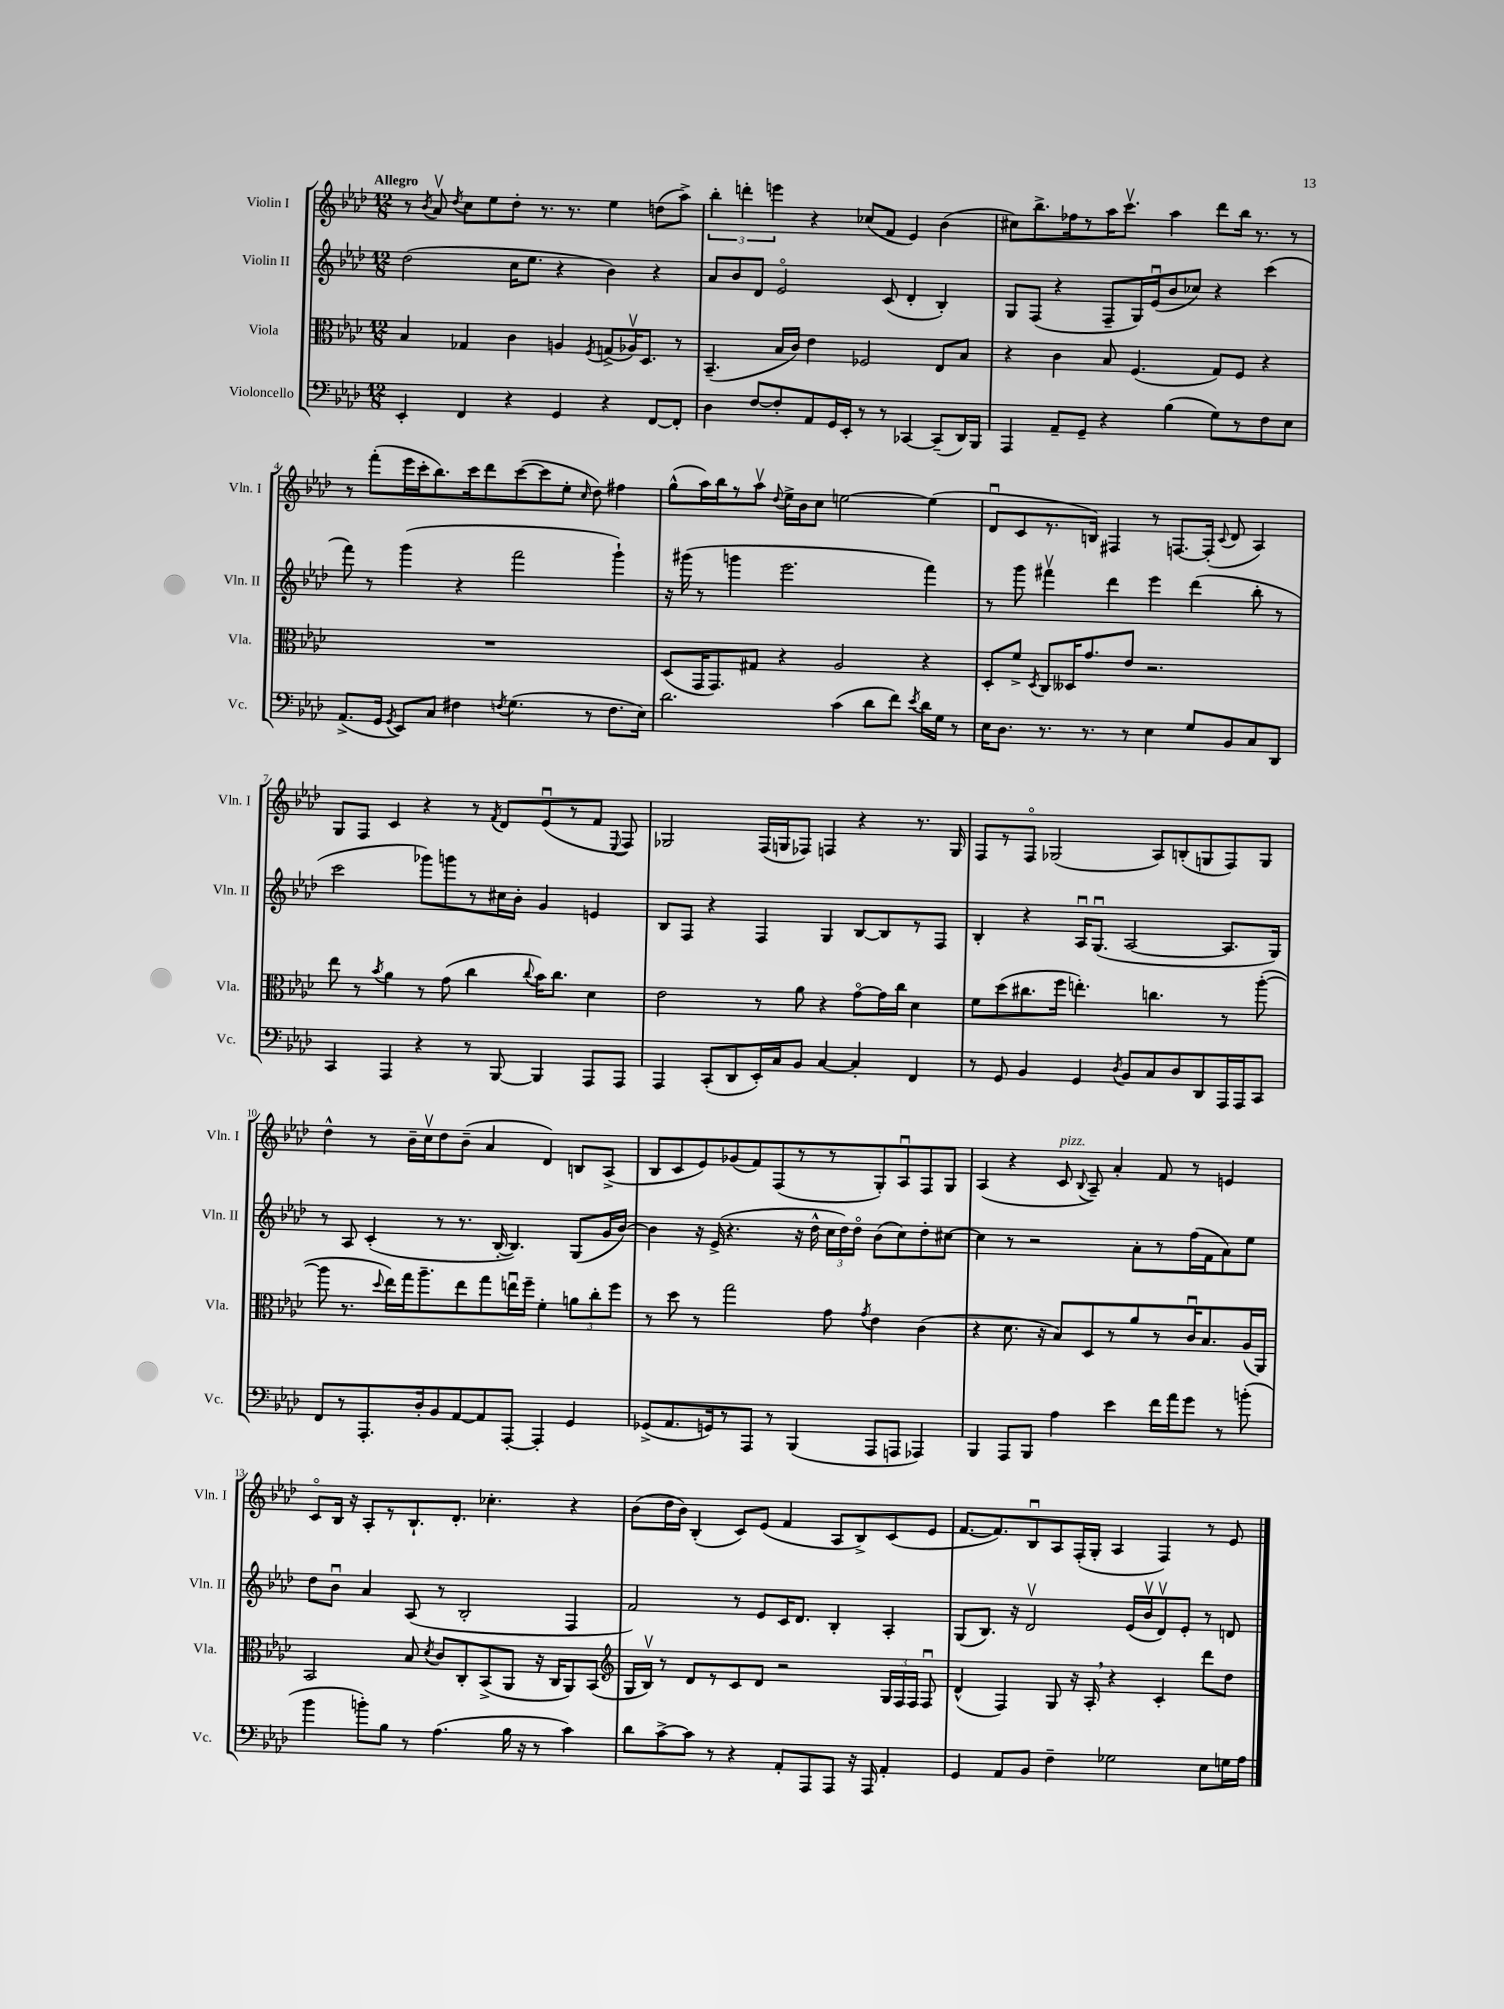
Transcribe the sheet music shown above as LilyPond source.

<<
\new StaffGroup <<
\new Staff = "s0" \with { instrumentName = "Violin I" shortInstrumentName = "Vln. I" } {
    \clef treble \key aes \major \numericTimeSignature \time 12/8 \tempo "Allegro"
    \autoBeamOff r8 \acciaccatura { bes'8 } aes'8\upbow \acciaccatura { des''8 } c''8[ ees''8 des''8]-. r8. r8. ees''4 d''8[( aes''8]->) |
    \tuplet 3/2 { bes''4-. d'''4-. e'''4 } r4 ces''8[( f'8] ees'4) bes'4( |
    cis''8[) bes''8.-> fes''16 r8 aes''16 c'''8.]\upbow aes''4 des'''8[ bes''16] r8. r8 |
    r8 f'''8[-.( ees'''16 c'''16-. bes''8.) c'''16 des'''8 c'''8~( c'''8 ees''8]-. \grace { c''16 } des''8) fis''4 |
    g''8[-^( aes''16) bes''16 r8 aes''8]\upbow \appoggiatura { des''8 } ees''16[-> bes'16 c''8] e''2~ e''4( |
    des'8[\downbow c'8 r8. b16]) fis4 r8 f8.[~ f16]-.( \appoggiatura { c'8 } des'8 aes4) |
    g8[ f8] c'4 r4 r8 \acciaccatura { f'8 } des'8[ ees'8\downbow( r8 f'8] \appoggiatura { ees8 } f8) |
    ges2 f16[( g16 fes8]) f4 r4 r8. g16 |
    f8[ r8 f8]\flageolet ges2( aes8[) b8-.( g8 f8) g8] |
    des''4-^ r8 bes'16[-- c''16\upbow des''8 bes'8]--( aes'4 des'4) b8[ aes8]->( |
    bes8[ c'8 ees'8) ges'8( f'8) f8( r8 r8 g8-.) aes8\downbow f8 g8] |
    aes4( r4 c'8^\markup { \italic "pizz." } \appoggiatura { bes8 } aes8--) aes'4-. f'8 r8 e'4 |
    c'8[\flageolet bes16] r16 aes8[-. r8 bes8.-! des'8.]-. ces''4.-. r4 |
    bes'8[( des''16 bes'16]) bes4-.( c'8[) ees'8]( f'4 aes8[ bes8->) c'8( ees'8] |
    f'8.[~ f'8.) bes8\downbow aes8 f16-.( g16]-. aes4 f4) r8 ees'8 \bar "|." |
}
\new Staff = "s1" \with { instrumentName = "Violin II" shortInstrumentName = "Vln. II" } {
    \clef treble \key aes \major \numericTimeSignature \time 12/8
    \autoBeamOff des''2( c''16[ ees''8.] r4 bes'4) r4 |
    aes'8[ bes'8 des'8] ees'2\flageolet c'8( des'4-. bes4-.) |
    g8[ f8]( r4 f8[-- g16) ees'16\downbow( bes'8 ces''8]) r4 c'''4( |
    f'''8) r8 g'''4( r4 f'''2 g'''4-!) |
    r16 gis'''16( r8 g'''4 ees'''2. f'''4) |
    r8 g'''8 fis'''4\upbow des'''4 ees'''4 des'''4( bes''8-. r8 |
    c'''2 ges'''8[) g'''8 r8 cis''16 bes'16]-. g'4 e'4 |
    bes8[ f8] r4 f4 g4 bes8[~ bes8 r8 f8] |
    bes4-. r4 aes16[\downbow g8.]\downbow( aes2~ aes8.[ g16]) |
    r8 aes8 c'4-.( r8 r8. bes16~-. bes4.) g8[( g'16 bes'16]~) |
    bes'4 r16 ees'16->( r4. r16 des''16-^ \tuplet 3/2 { c''16[ des''16) des''16]\flageolet } bes'8[( c''8) des''8-. cis''8]~ |
    cis''4 r8 r2 aes'8[-. r8 f''16( f'16 aes'8) ees''8] |
    des''8[ bes'8]\downbow aes'4 aes8( r8 bes2-. f4 |
    f'2) r8 ees'8[ c'16 des'8.] bes4-. aes4-. |
    g8[( bes8.]) r16 des'2\upbow ees'16[( bes'16\upbow des'8\upbow) ees'8]-. r8 d'8 \bar "|." |
}
\new Staff = "s2" \with { instrumentName = "Viola" shortInstrumentName = "Vla." } {
    \clef alto \key aes \major \numericTimeSignature \time 12/8
    \autoBeamOff bes4 ges4 c'4 a4 \acciaccatura { f8 } g8[->( aes16\upbow) des8.] r8 |
    bes,4.--( bes16[ c'16]) ees'4 fes2 ees8[ bes8] |
    r4 c'4 bes8 f4.( g8[) f8] r4 |
    R1. |
    des8[( g,16 g,8.) gis8] r4 aes2 r4 |
    des8[-. f'8]-> \acciaccatura { des8 } c8[ deses16 g'8. ees'8] r2. |
    ees''8 r8 \acciaccatura { bes'8 } aes'4 r8 g'8( c''4 \appoggiatura { c''8 } bes'16[) c''8.] des'4 |
    ees'2 r8 aes'8 r4 g'8[~\flageolet g'16 c''16] des'4 |
    f'8[ des''8( cis''8. f''16] e''4.-.) c''4. r8 aes''8~-.( |
    aes''8 r8. \appoggiatura { des''8 } ees''16[) g''16 aes''8.-- ees''8 g''8 e''16\downbow f''16]-- f'4-. \tuplet 3/2 { a'8[ c''8-. f''8] } |
    r8 des''8 r8 g''2 g'8 \acciaccatura { g'8 } ees'4 c'4( |
    r4 des'8. r16 bes8[) des8 r8 aes'8 r8 c'16\downbow bes8. aes16( aes,16]) |
    bes,2 bes8 \acciaccatura { des'8 } c'8[ c8-. bes,8->( aes,8] r16 c16[ aes,8) bes,8]( |
    \clef treble g16[ bes16]\upbow) r8 des'8[ r8 c'8 des'8] r2 \tuplet 3/2 { g16[ f16 f16] } f8\downbow |
    des'4-^( f4) g8 r16 aes16-. \breathe r4 c'4-. des'''8[ des''8] \bar "|." |
}
\new Staff = "s3" \with { instrumentName = "Violoncello" shortInstrumentName = "Vc." } {
    \clef bass \key aes \major \numericTimeSignature \time 12/8
    \autoBeamOff ees,4-. f,4 r4 g,4 r4 f,8[~ f,8]-. |
    des4 f8[~ f8-. aes,8 g,16 ees,16]-. r8 r8 ces,4~ ces,8[--( des,16) bes,,16] |
    aes,,4 aes,8[-- g,8]-- r4 bes4( g8[) r8 f8 ees8] |
    aes,8.[->( g,16] \acciaccatura { g,8 } ees,8[) c8] fis4 \acciaccatura { f8 } g4.( r8 f8.[ ees16]) |
    des'2. c'4( des'8[ f'8]) \acciaccatura { ees'8 } des'16[ g16] r8 |
    ees16[ des8.] r8. r8. r8 ees4 g8[ bes,8 c8 des,8] |
    c,4 aes,,4 r4 r8 bes,,8~ bes,,4 aes,,8[ aes,,8] |
    aes,,4 c,8[-.( des,8 ees,16-.) c16 bes,8] c4~ c4-. f,4 |
    r8 g,8 bes,4 g,4 \acciaccatura { des8 } bes,8[ c8 des8 des,8 aes,,16 aes,,16 c,8] |
    f,8[ r8 aes,,8.-. des16-. bes,8 aes,8~ aes,8 aes,,8]~-. aes,,4-. g,4 |
    ges,8[->( aes,8. g,16) r8 aes,,8] r8 bes,,4( aes,,8[ a,,8] aes,,4) |
    bes,,4 aes,,8[ bes,,8] aes4 ees'4 f'16[ aes'16 g'8] r8 b'8-.( |
    bes'4 b'8[-.) bes8] r8 aes4.( bes16 r16 r8 c'4) |
    des'8[ c'8~-> c'8] r8 r4 aes,8[-. aes,,8 aes,,8] r16 aes,,16 aes,4-. |
    g,4 aes,8[ bes,8] f4-- ges2 ees8[ g16 aes16] \bar "|." |
}
>>
>>
